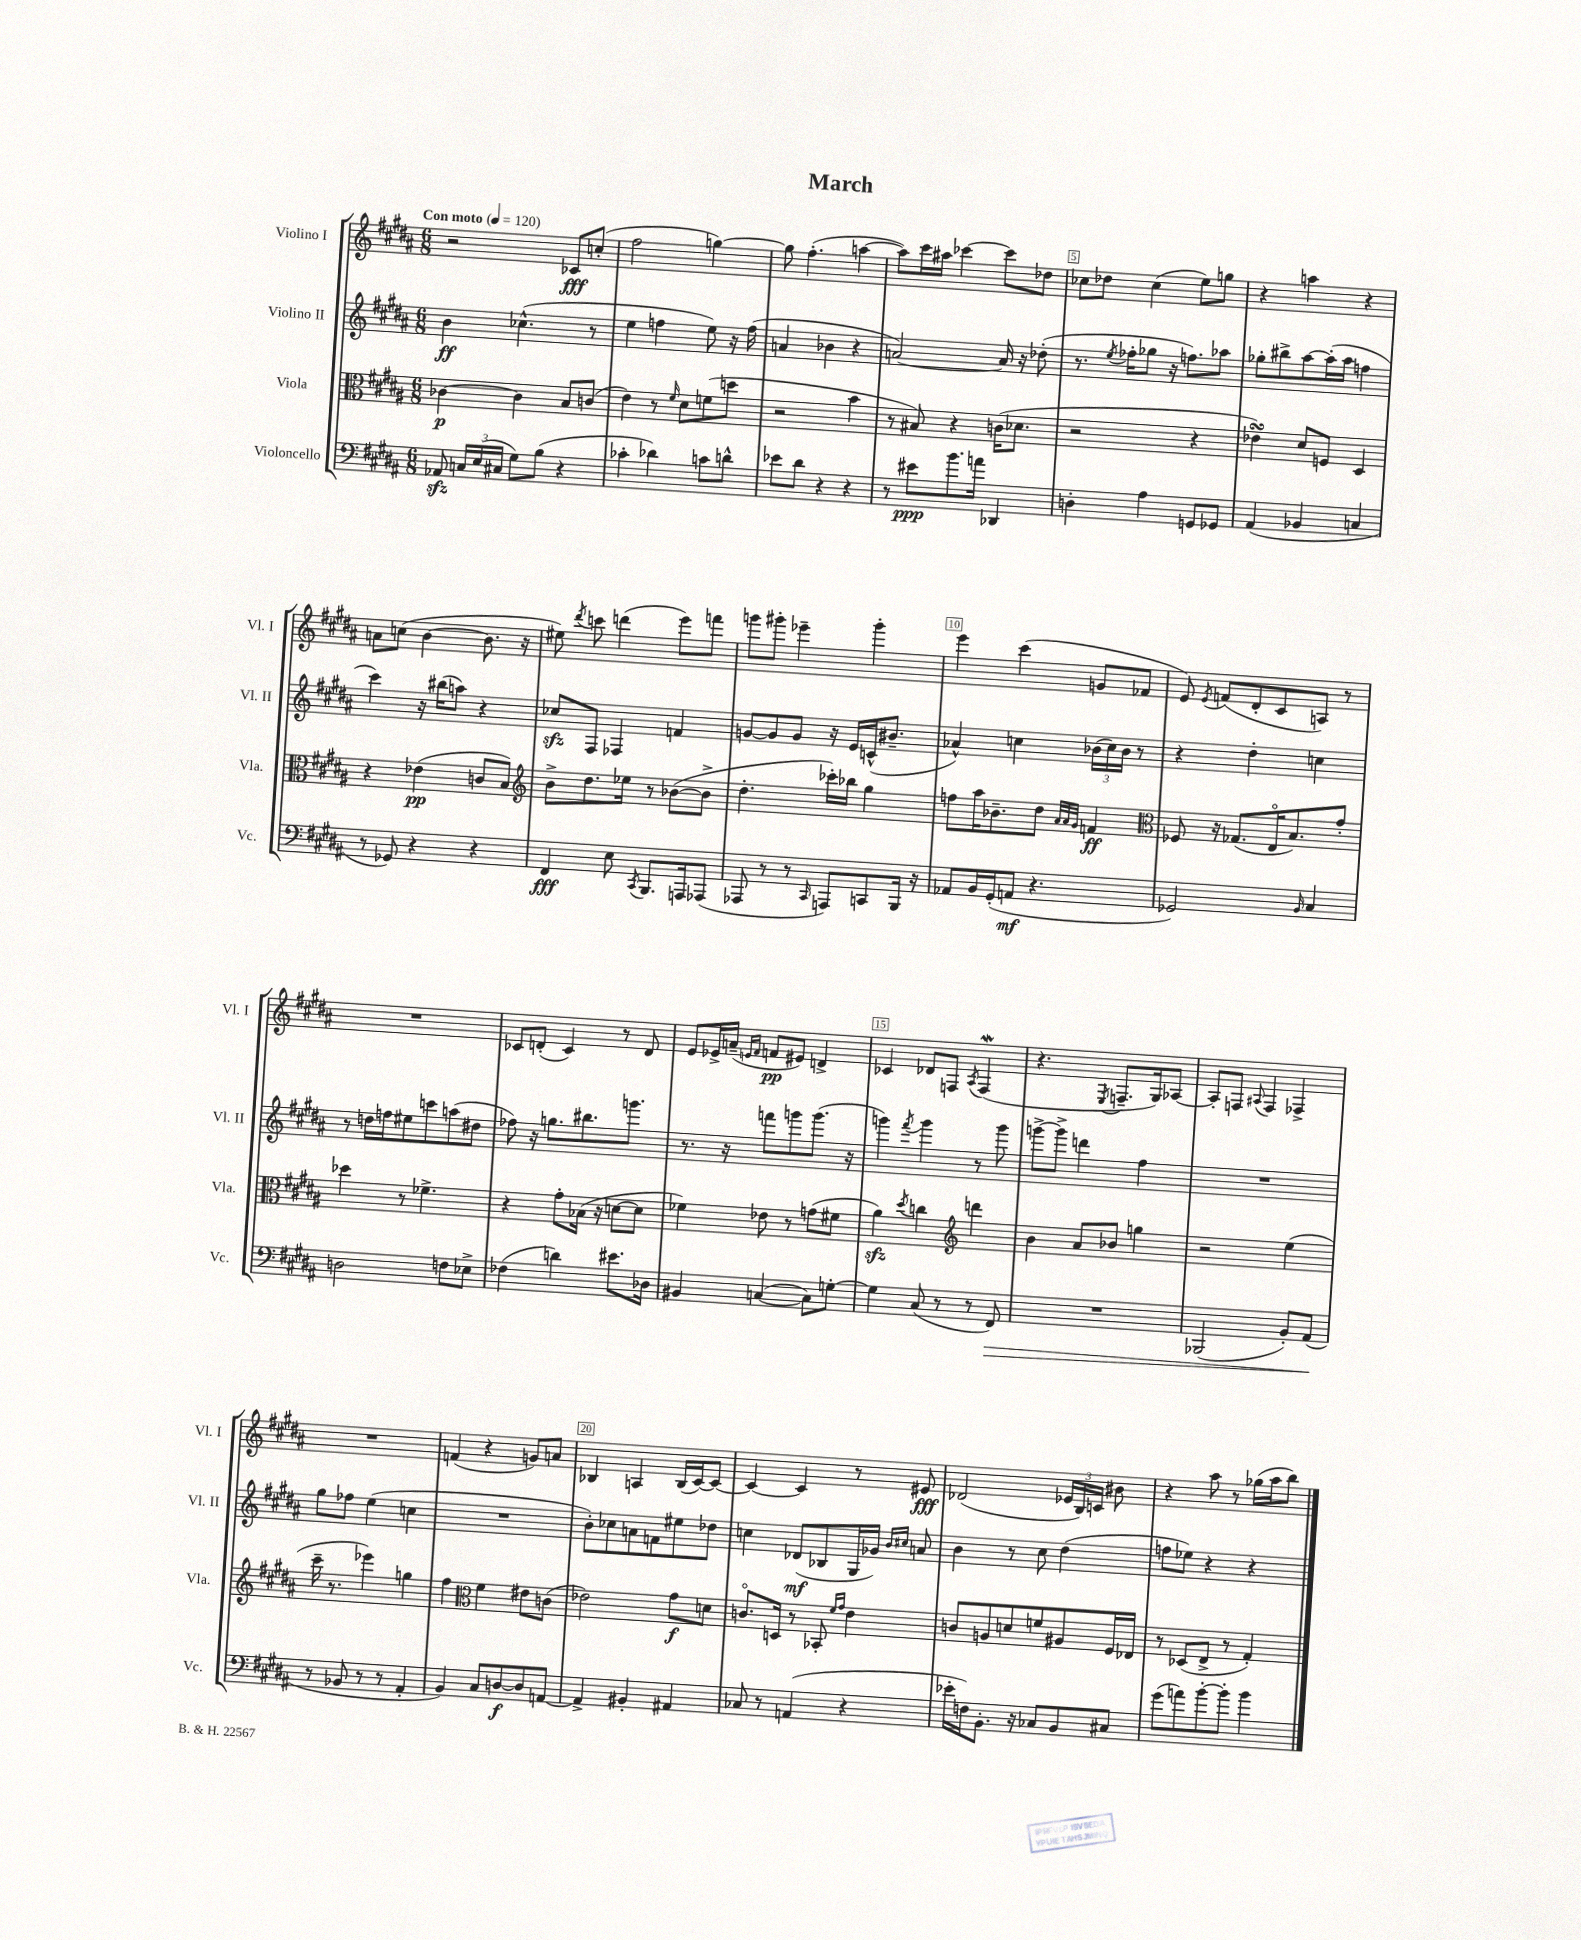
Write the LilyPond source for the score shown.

\header { title = "March" }
<<
\new StaffGroup <<
\new Staff = "s0" \with { instrumentName = "Violino I" shortInstrumentName = "Vl. I" } {
    \clef treble \key b \major \numericTimeSignature \time 6/8 \tempo "Con moto" 4 = 120
    \autoBeamOff r2 ces'8[\fff c''8]-.( |
    fis''2 g''4~) |
    g''8 fis''4.-.( a''4~ |
    a''8[) cis'''16 ais''16] ces'''4~ ces'''8[ des''8] |
    ces''8[ des''8] ces''4( e''8[) g''8] |
    r4 a''4 r4 |
    a'8[ c''8]( b'4~ b'8. r16 |
    eis''8) \acciaccatura { dis'''8 } c'''8 d'''4( e'''8[) f'''8] |
    g'''8[ gis'''8]-. ees'''4-- gis'''4-. |
    e'''4 cis'''4( g'8[ fes'8] |
    e'8) \acciaccatura { e'8 } f'8[( dis'8-. cis'8 a8]) r8 |
    R2. |
    ces'8[ d'8]-.( ces'4) r8 d'8 |
    e'8[ ees'16-> a'16]--( \grace { e'16[ fis'16] } f'8[\pp eis'8]) d'4-> |
    ces'4 des'8[ f8] \acciaccatura { ais8 } f4\mordent( |
    r4. \acciaccatura { e8 } f8.[-- gis16) aes8]~ |
    aes8[-. f8] \appoggiatura { ais8 } f4 fes4-> |
    R2. |
    f'4( r4 g'8[) a'8] |
    bes4 a4 bes16[( cis'16~) cis'8]~ |
    cis'4~ cis'4 r8 eis'8\fff |
    des'2( \tuplet 3/2 { ees'16[ b16) c'16] } bis'8 |
    r4 ais''8 r8 ges''16[( ais''16 b''8]) \bar "|." |
}
\new Staff = "s1" \with { instrumentName = "Violino II" shortInstrumentName = "Vl. II" } {
    \clef treble \key b \major \numericTimeSignature \time 6/8
    \autoBeamOff b'4\ff ces''4.-^( r8 |
    e''4 f''4 e''8) r16 f''16( |
    a'4 bes'4 r4 |
    a'2~) a'16 r16 des''8-.( |
    r8. \acciaccatura { e''8 } fes''16[-. ges''8] r16 f''8.[) aes''8] |
    ges''8[-. bis''8-> ais''8~ ais''16-.( ais''16] f''4 |
    cis'''4) r16 bis''16[( a''8]) r4 |
    ces''8[\sfz fis8] fes4 f'4 |
    g'8[~ g'8 g'8] r16 e'16[ c'16-^( bis'8.]-- |
    aes'4-^) c''4 \tuplet 3/2 { bes'16[( c''16) bes'16] } r8 |
    r4 dis''4-. c''4 |
    r8 d''16[ f''16 eis''8 c'''8 a''8( dis''8] |
    fes''8) r16 g''8.[ bis''8. g'''8.] |
    r8. r16 f'''8[ g'''8 g'''8.]( r16 |
    g'''4) \acciaccatura { fis'''8 } g'''4 r8 g'''8 |
    g'''8[~-> g'''8]-> d'''4 fis''4 |
    R2. |
    gis''8[ fes''8] e''4( c''4 |
    R2. |
    b'8[-.) ces''8 a'8 f'8 eis''8 des''8] |
    c''4 des'8[\mf( bes8 gis16 ges'16]) \grace { b'16[ cis''16] } a'8 |
    b'4 r8 cis''8 dis''4( |
    f''8[ ees''8]) r4 r4 \bar "|." |
}
\new Staff = "s2" \with { instrumentName = "Viola" shortInstrumentName = "Vla." } {
    \clef alto \key b \major \numericTimeSignature \time 6/8
    \autoBeamOff ces'4~\p ces'4 b8[ c'8]( |
    e'4) r8 \grace { fis'16 } dis'8[ f'8( d''8] |
    r2 b'4 |
    r8 bis8) r4 c'16[( des'8.] |
    r2 r4 |
    ees'4\turn) dis'8[ f8] dis4 |
    r4 ees'4\pp( c'8[ b8]) |
    \clef treble b'8[-> dis''8. ees''16] r8 bes'8[~( bes'8]-> |
    dis''4.-. ces'''16[-.) bes''16] gis''4 |
    f''8[ ais''16 bes'8.-- dis''8] \grace { ais'32[ ais'32 gis'32] } f'4\ff |
    \clef alto fes8 r16 ges8.[( e16\flageolet b8.) gis'8]-. |
    des''4 r8 fes'4.-> |
    r4 gis'8[-. bes16]( r16 d'8[~ d'8] |
    fes'4) ees'8 r8 g'8[( fis'8] |
    ais'4\sfz) \acciaccatura { dis''8 } c''4 \clef treble d'''4 |
    b'4 ais'8[ bes'8] g''4 |
    r2 e''4( |
    cis'''16-- r8. ees'''4) g''4 |
    fis''4 \clef alto fis'4 eis'8[ c'8]( |
    ees'2) gis'8[\f d'8] |
    c'8.[\flageolet d16] r8 bes,8-. \grace { fis'16[ gis'16] } e'4 |
    c'8[ a8 d'8 f'8 ais8 fis16 ees16] |
    r8 des8[( e8]-> r8 gis4-.) \bar "|." |
}
\new Staff = "s3" \with { instrumentName = "Violoncello" shortInstrumentName = "Vc." } {
    \clef bass \key b \major \numericTimeSignature \time 6/8
    \autoBeamOff aes,8\sfz \tuplet 3/2 { c16[ e16( cis16] } gis8[) b8]( r4 |
    ces'4-. des'4) c'8[ d'8]-^ |
    ees'8[ dis'8] r4 r4 |
    r8 eis'8[\ppp b'8. a'16] des,4 |
    d4-. ais4 g,8[ ges,8] |
    ais,4( bes,4 c4 |
    r8 ges,8) r4 r4 |
    fis,4\fff e8 \acciaccatura { cis,8 } b,,8.[ a,,16 aes,,8]( |
    aes,,8 r8 r8 \grace { cis,16 } a,,8[) c,8 b,,16] r16 |
    aes,8[ b,16 gis,16-.( a,8]\mf r4. |
    ges,2) \grace { b,16 } cis4 |
    d2 f8[ ees8]-> |
    fes4( d'4) eis'8.[ des16] |
    bis,4 c4~( c8[) g8]~-. |
    g4 cis8( r8 r8 fis,8\>) |
    R2. |
    bes,,2( b,8[-.) ais,8]\!( |
    r8 bes,8 r8 r8 ais,4-. |
    b,4) cis8[ d8~\f d8 a,8]~ |
    a,4-> bis,4-. ais,4 |
    ces8 r8 a,4( r4 |
    ees'16[-. f16) b,8.]-. r16 ces8[ b,8 cis8] |
    gis'8[( a'8) b'8~-. b'8]-. b'4 \bar "|." |
}
>>
>>
\layout { \context { \Score \override BarNumber.break-visibility = ##(#f #t #t) barNumberVisibility = #(every-nth-bar-number-visible 5) \override BarNumber.stencil = #(make-stencil-boxer 0.1 0.3 ly:text-interface::print) } }
